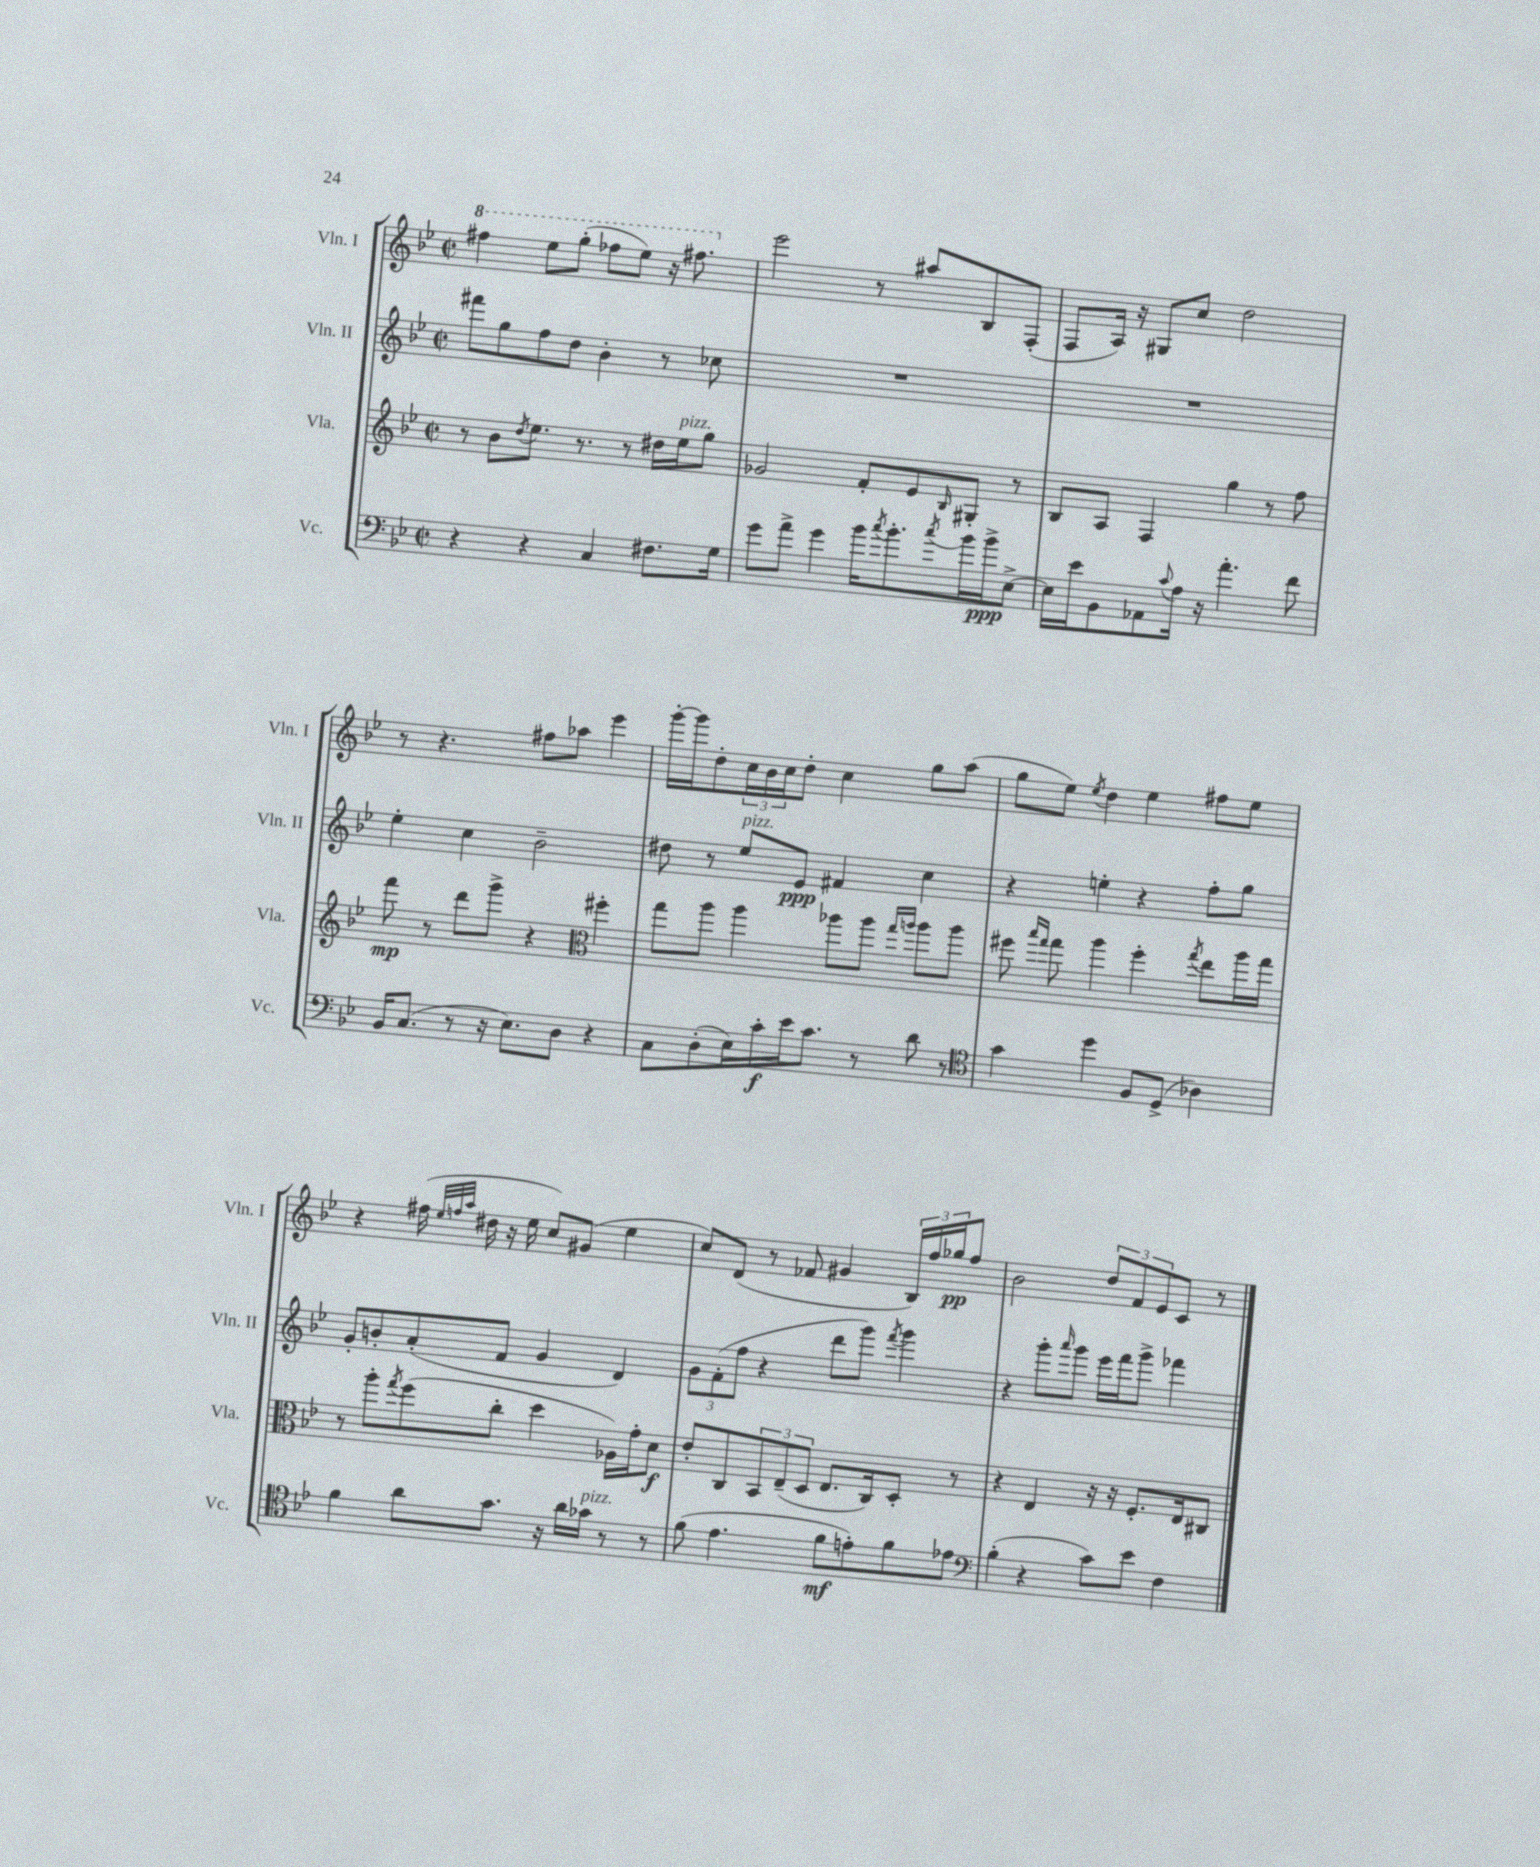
<<
\new StaffGroup <<
\new Staff = "s0" \with { instrumentName = "Vln. I" shortInstrumentName = "Vln. I" } {
    \clef treble \key bes \major \defaultTimeSignature \time 2/2
    \ottava #1 fis'''4 ees'''8 g'''8-.( fes'''8 ees'''8) r16 fis'''8. \ottava #0 |
    ees'''2 r8 ais''8 bes8 f8-.( |
    f8 a16) r16 gis8 c''8 d''2 |
    r8 r4. fis''8 aes''8 ees'''4 |
    g'''16~-. g'''16 d''8-. \tuplet 3/2 { c''16 bes'16 c''16 } d''8-. c''4 g''8 a''8( |
    g''8 ees''8) \acciaccatura { ees''8 } d''4 ees''4 fis''8 ees''8 |
    r4 fis''16( \grace { ees''32 f''32 a''32 } dis''16 r16 ees''16 c''8) gis'8( ees''4 |
    c''8) d'8( r8 fes'8 gis'4 \tuplet 3/2 { bes16) f''16 ges''16\pp } f''8 |
    bes'2 \tuplet 3/2 { d''8 f'8 ees'8 } c'8 r8 \bar "|." |
}
\new Staff = "s1" \with { instrumentName = "Vln. II" shortInstrumentName = "Vln. II" } {
    \clef treble \key bes \major \defaultTimeSignature \time 2/2
    fis'''8 g''8 f''8 d''8 bes'4-. r8 ces''8 |
    R1 |
    R1 |
    ees''4-. c''4 bes'2-- |
    dis''8 r8 ees''8^\markup { \italic "pizz." } ees'8\ppp fis'4 c''4 |
    r4 e''4-. r4 f''8-. g''8 |
    g'8-. b'8-. a'8-.( f'8 g'4 d'4) |
    \tuplet 3/2 { g'8 f'8-.( f''8 } r4 d'''8 g'''8) \acciaccatura { f'''8 } g'''4 |
    r4 g'''8-. \grace { a'''16 } g'''8 ees'''16 f'''16 g'''8-> fes'''4 \bar "|." |
}
\new Staff = "s2" \with { instrumentName = "Vla." shortInstrumentName = "Vla." } {
    \clef treble \key bes \major \defaultTimeSignature \time 2/2
    r8 bes'8 \acciaccatura { d''8 } ees''8. r8. r8 dis''16 ees''16^\markup { \italic "pizz." } g''8 |
    ges'2 f'8-. ees'8 \grace { bes16 } gis8-. r8 |
    bes8 a8 f4 g''4 r8 f''8 |
    f'''8\mp r8 d'''8 g'''8-> r4 \clef alto fis''4-. |
    g''8 a''8 a''4 aes''8 aes''8 \grace { g''16 a''16 } a''8 a''8 |
    fis''8 \grace { bes''16 g''16 } g''8 a''4 fis''4-. \acciaccatura { g''8 } ees''8 a''16 g''16 |
    r8 a''8-. \acciaccatura { g''8 } f''8( c''8-. d''4 aes16) g'16-. d'8\f |
    ees'8-. c8 \tuplet 3/2 { bes,8 ees8--( d8 } ees8. c16) d8-. r8 |
    r4 ees4 r16 r16 f8.-. ees16 cis8 \bar "|." |
}
\new Staff = "s3" \with { instrumentName = "Vc." shortInstrumentName = "Vc." } {
    \clef bass \key bes \major \defaultTimeSignature \time 2/2
    r4 r4 c4 fis8. g16 |
    g'8 a'8-> g'4 bes'16 \acciaccatura { c''8 } bes'8.-. \acciaccatura { c''8 } bes'16 bes'16->\ppp ees8~-> |
    ees16 ees'16 bes,8 aes,8 \appoggiatura { c'8 } a16 r16 a'4.-. f'8 |
    bes,16 c8.( r8 r16 ees8.) d8 r4 |
    c8 d8-.( ees16) c'16-.\f ees'16 c'8. r8 d'8 r8 |
    \clef tenor g'4 d''4 f8 d8->( aes4) |
    f'4 a'8 g'8. r16 a'16 ges'16^\markup { \italic "pizz." } r8 r8 |
    f'8( ees'4. f'8\mf e'8-.) f'8 ees'8 |
    \clef bass bes4-.( r4 c'8) ees'8 f4 \bar "|." |
}
>>
>>
\layout { \context { \Score \remove "Bar_number_engraver" } }
